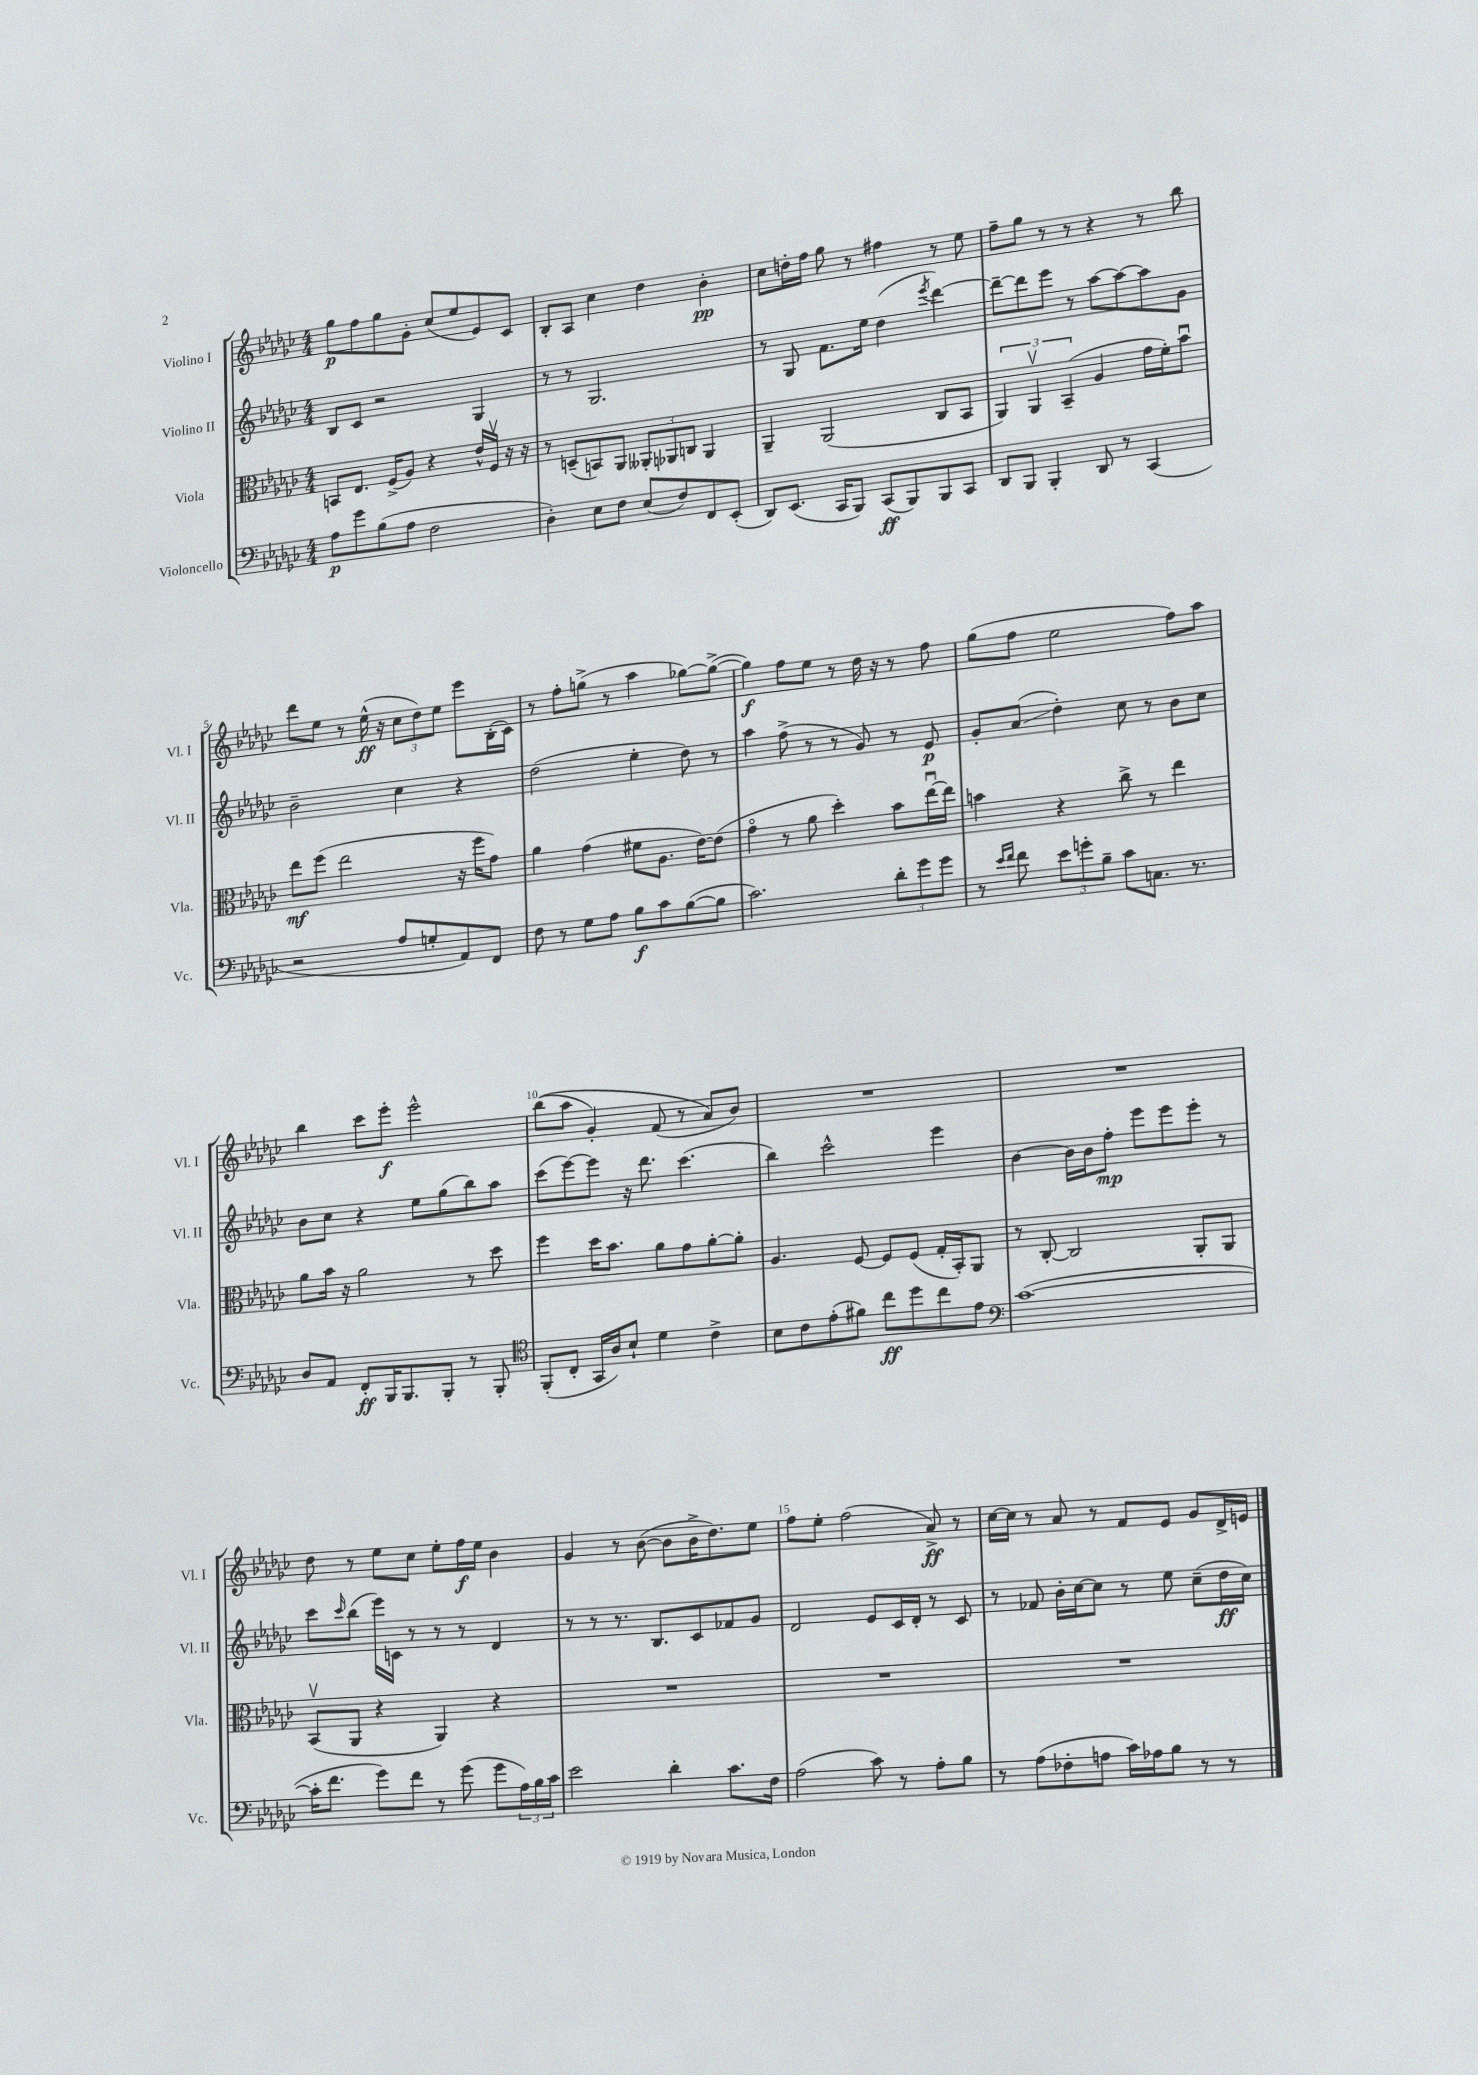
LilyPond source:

<<
\new StaffGroup <<
\new Staff = "s0" \with { instrumentName = "Violino I" shortInstrumentName = "Vl. I" } {
    \clef treble \key ges \major \numericTimeSignature \time 4/4
    ges''8\p f''8 ges''8 ges'8-. ces''8( ees''8 ees'8) ces'8 |
    bes8-. aes8 ces''4 des''4 bes'4-.\pp |
    ces''8 d''16-. f''16 ges''8 r8 fis''4 r8 ees''8 |
    f''8-- ges''8 r8 r8 r4 r8 bes''8 |
    des'''8 ees''8 r8 ees''16-^\ff( r16 \tuplet 3/2 { ces''8 des''8) ees''8 } ees'''8 bes16-.( ces'16) |
    r8 f''8-. g''8->( r8 aes''4 ges''8~) ges''8~->( |
    ges''4\f) f''8 ees''8 r8 des''16 r16 r8 f''8 |
    ges''8( f''8 ees''2 f''8) aes''8 |
    bes''4 ces'''8 ees'''8-.\f ees'''2-^ |
    bes''8(\( aes''8 ges'4-.) f'8( r8 aes'8\) bes'8) |
    R1 |
    R1 |
    des''8 r8 ees''8 ces''8 ees''8-. f''16\f ees''16 bes'4 |
    ges'4 r8 bes'8~( bes'8 bes'16-> des''8.) ees''8 |
    f''8 ees''8-. f''2( aes'8->\ff) r8 |
    ces''16~ ces''16 r8 aes'8 r8 f'8 ees'8 ges'8 des'16-> e'16 \bar "|." |
}
\new Staff = "s1" \with { instrumentName = "Violino II" shortInstrumentName = "Vl. II" } {
    \clef treble \key ges \major \numericTimeSignature \time 4/4
    bes8 ces'8 r2 ges4 |
    r8 r8 ges2. |
    r8 ges8 f'8. ees''16 des''4( \acciaccatura { ees'''8 } des'''4~) |
    des'''8~-- des'''8 ees'''8 r8 aes''8~ aes''8~ aes''8 ges'8 |
    bes'2-- ces''4 r4 |
    des''2( ees''4-. des''8) r8 |
    aes''4 f''8->( r8 r8 ges'8) r8 ees'8\p |
    ges'8-. aes'8\glissando( des''4-.) ces''8 r8 bes'8 ces''8 |
    bes'8 ces''8 r4 ees''8 ges''8( bes''8) aes''8 |
    ces'''8( ees'''8~) ees'''8 r16 des'''8. ces'''4.( |
    bes''4) ces'''2-^ ees'''4 |
    bes'4~ bes'16 bes'16 f''8-.\mp ees'''8 ees'''8 ees'''8-. r8 |
    ces'''8 \grace { ces'''16 } bes''8( ees'''16) c'16 r8 r8 r8 des'4 |
    r8 r8 r8. bes8. ces'8 fes'8 ges'8 |
    des'2 ees'8 ces'16 des'16-. r8 ces'8 |
    r8 fes'8 bes'16-. ces''16~ ces''8 r8 ees''8 ces''8--( des''16\ff ces''16) \bar "|." |
}
\new Staff = "s2" \with { instrumentName = "Viola" shortInstrumentName = "Vla." } {
    \clef alto \key ges \major \numericTimeSignature \time 4/4
    b,8 ees8. f16->( aes8) r4 ees'16-^ f16\upbow r16 r16 |
    r8 d8--( b,8) aes,8 \tuplet 3/2 { aeses,8-. aes,8 c8 } aes,4 |
    aes,4-- aes,2( ces8 bes,8 |
    \tuplet 3/2 { aes,4) aes,4\upbow bes,4--( } aes4 ges'16 f'16-.) bes'8\downbow |
    ees''8\mf f''8( ees''2 r16 f''16 ges'8) |
    aes'4 ges'4( fis'8 aes8. ees'16~) ees'8( |
    ges'4\flageolet r8 aes'8 des''4-.) bes'8 ees''16~\downbow ees''16 |
    b'4 r4 ces''8-> r8 ees''4 |
    aes'8 bes'16 r16 aes'2 r8 des''8 |
    f''4 des''16 bes'8. aes'8 ges'8 aes'8~-. aes'8-. |
    aes4. f8~ f8 f8( ges16-. bes,16-.) aes,8 |
    r8 ces8~-. ces2 aes,8-. aes,8 |
    bes,8\upbow( aes,8 r4 aes,4) r4 |
    R1 |
    R1 |
    R1 \bar "|." |
}
\new Staff = "s3" \with { instrumentName = "Violoncello" shortInstrumentName = "Vc." } {
    \clef bass \key ges \major \numericTimeSignature \time 4/4
    aes8\p ges'8 bes8( aes8 f2 |
    des4-.) ees8 f8 ees8( f8) f,8 ees,8-.( |
    des,8) ees,8.( ces,16 bes,,8) ces,8\ff( bes,,8) bes,,8 ces,8 |
    des,8 bes,,8 bes,,4-. des,8 r8 ces,4( |
    r2 aes8 g8-. aes,8) f,8 |
    f8 r8 ges8 aes8 bes8\f ces'8 bes8~( bes8 |
    ces'2.) \tuplet 3/2 { des'8-. ges'8 ges'8 } |
    r8 \grace { ees'16 f'16 } f'8 \tuplet 3/2 { ees'8 g'8-. bes8-- } ces'8 c8. r8. |
    des8 aes,8 f,8-.\ff bes,,16 bes,,8. bes,,8-. r8 bes,,8-. |
    \clef tenor f,8-.( ces8-. ges,16 aes16) bes8-! des'4 ces'4-> |
    bes8 ces'8 ees'8-.( fis'8) ces''8\ff des''8 ces''8 ees'8 |
    \clef bass ces'1~( |
    ces'16-. f'8. ges'8) f'8 r8 ges'8( ges'8 \tuplet 3/2 { aes16) bes16 ces'16 } |
    ees'2 des'4-. ces'8. f16 |
    aes2( ces'8) r8 aes8-. bes8 |
    r8 aes8( fes8-. a8 ces'16) aes16 bes8 r8 r8 \bar "|." |
}
>>
>>
\layout { \context { \Score \override BarNumber.break-visibility = ##(#f #t #t) barNumberVisibility = #(every-nth-bar-number-visible 5) } }
